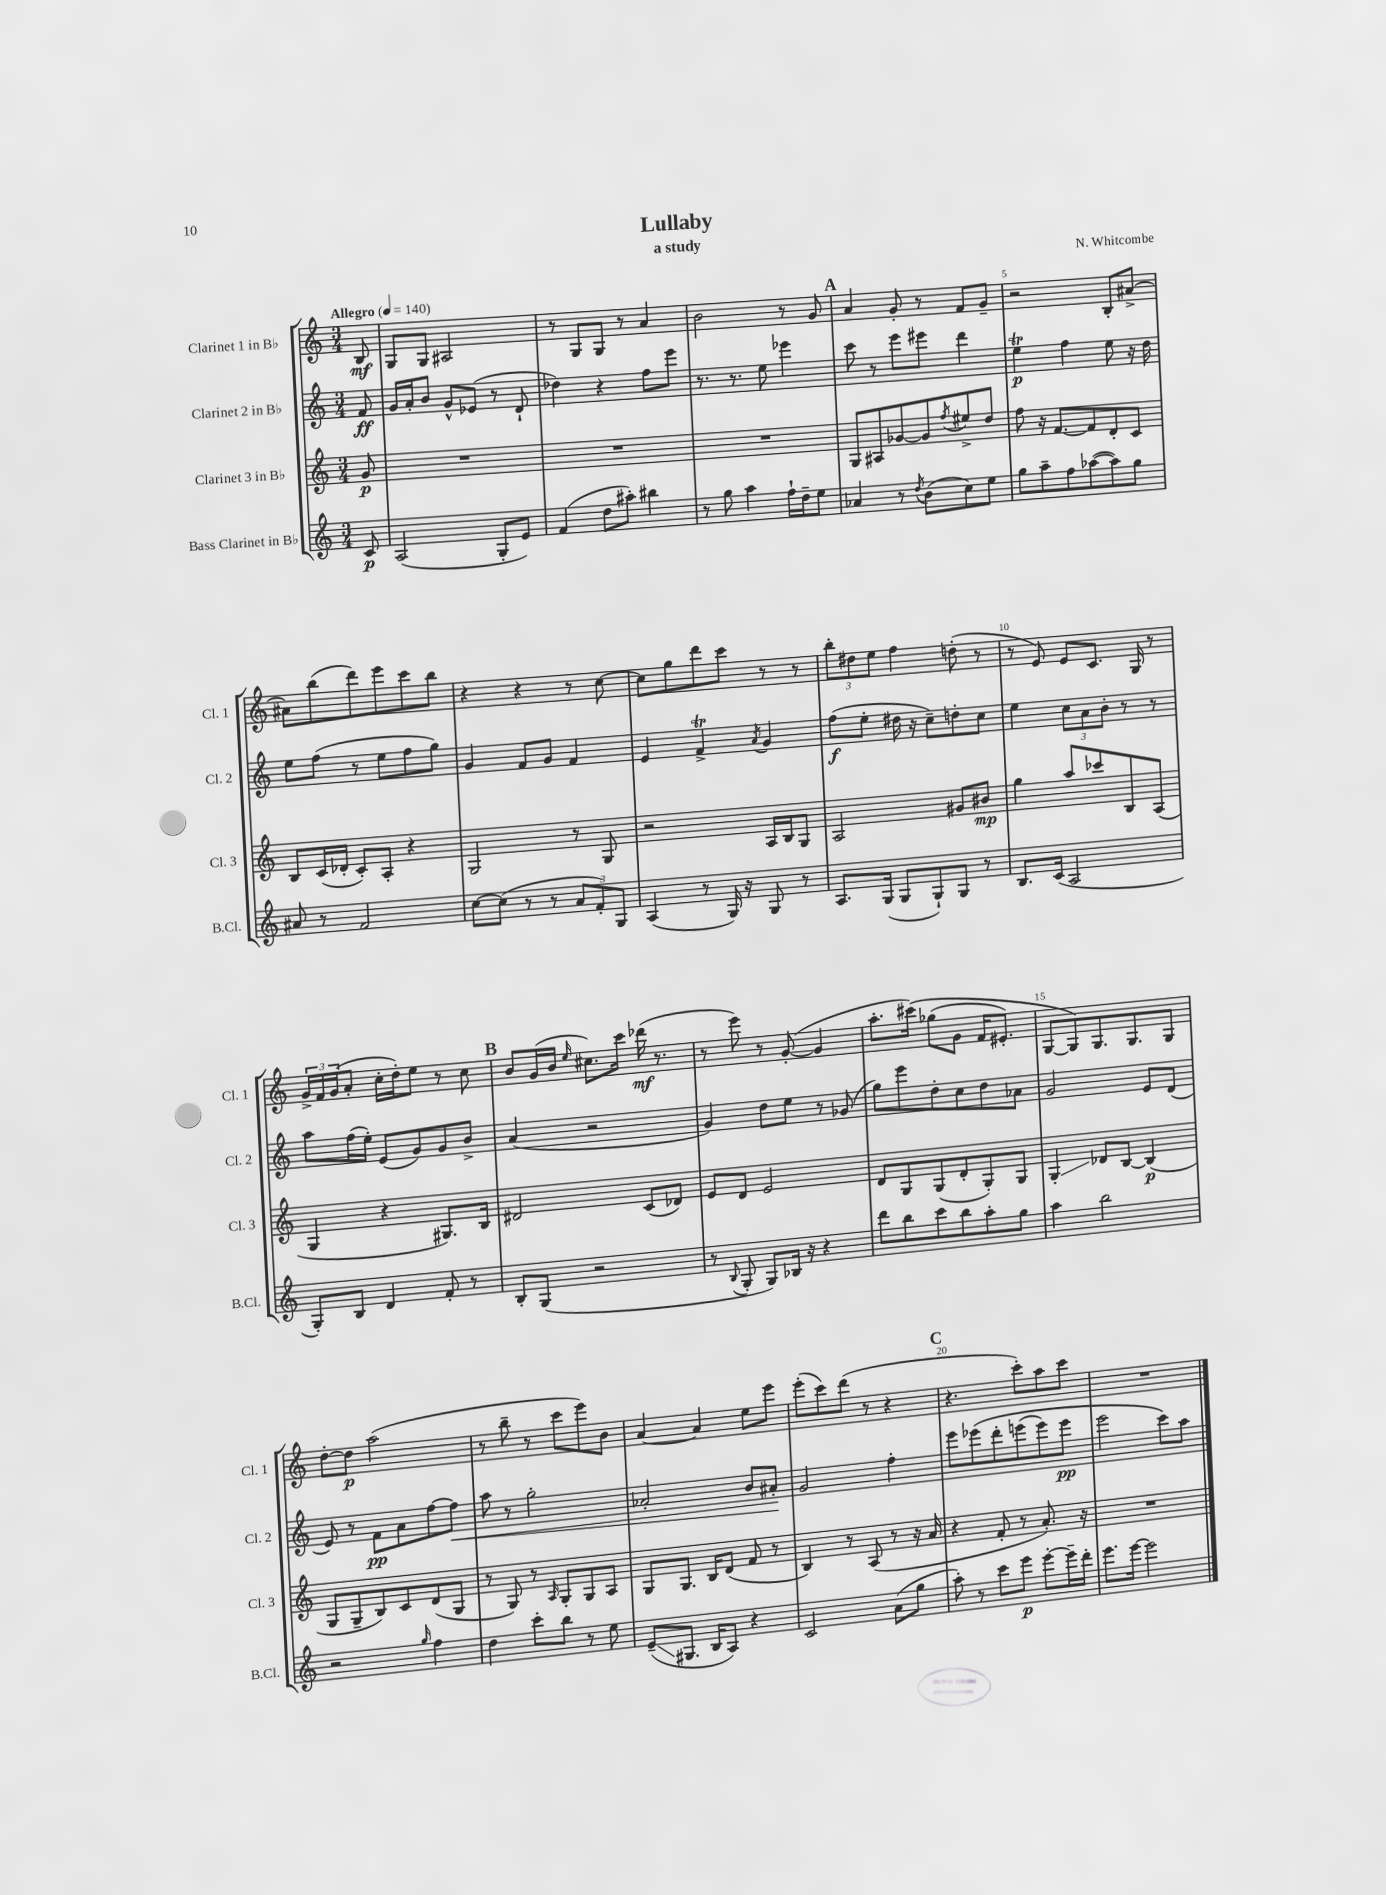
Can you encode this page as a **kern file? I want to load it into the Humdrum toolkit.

**kern	**kern	**kern	**kern
*staff4	*staff3	*staff2	*staff1
*clefG2	*clefG2	*clefG2	*clefG2
*k[]	*k[]	*k[]	*k[]
*M3/4	*M3/4	*M3/4	*M3/4
*MM140	*MM140	*MM140	*MM140
8c	8g	8f	8B
=	=	=	=
(2A	2.r	16g	8G
.	.	16a'	.
.	.	8b	8G
.	.	8g^^	2A#
.	.	(8e-	.
8G'	.	8r	.
8e)	.	8d`	.
=	=	=	=
(4f	2.r	4dd-)	8r
.	.	.	8G
8dd	.	4r	8G
8aa#')	.	.	8r
4bb#	.	8ff	4a
.	.	8eee	.
=	=	=	=
8r	2.r	8.r	2b
8gg	.	.	.
.	.	8.r	.
4aa	.	.	.
.	.	8ee	.
16ff`	.	4eee-	8r
16dd~	.	.	.
8ee	.	.	8g
=	=	=	=
4a-	8G	8ccc	4a
.	8A#	8r	.
8r	[8g-	8eee	8g'
8qdd	.	.	.
(8b	8g-]	8eee#	8r
.	8qff	.	.
8cc)	8ee#^	4ddd	8f
8ee	8dd	.	8g~
=	=	=	=
8gg	8ff	4ee	2r
8aa~	16r	.	.
.	[8.f	.	.
8ff	.	4ff	.
([8aa-	8f]	.	.
8aa-])	8d'	8ee	8B'
8gg	8c	16r	[8a#^
.	.	16dd	.
=	=	=	=
8a#	8B	8ee	8a#]
8r	(16c	(8ff	(8bb
.	16d-'	.	.
2f	8c')	8r	8ddd)
.	8A'	8ee	8eee
.	4r	8ff	8ccc
.	.	8gg)	8bb
=	=	=	=
[8cc	2G	4g	4r
(8cc]	.	.	.
8r	.	8f	4r
8r	.	8g	.
12a	8r	4f	8r
12f')	.	.	.
.	8G	.	[8cc
12G	.	.	.
=	=	=	=
(4A	2r	4e	8cc]
.	.	.	8gg
8r	.	4f^	8ddd
16G)	.	.	8ccc
16r	.	.	.
.	.	8qa	.
8G	16A	4g	8r
.	16B	.	.
8r	8G	.	8r
=	=	=	=
8.A	2A	(8ff	12bb'
.	.	.	12dd#
.	.	8ee'	.
.	.	.	12ee
(16G	.	.	.
8G	.	16dd#	4ff
.	.	16r	.
8G`)	.	8cc~)	.
8G	8g#	8dd'	(8dd'
8r	8b#	8cc	8r
=	=	=	=
8.B	4gg	4ee	8r
.	.	.	8e)
(16c	.	.	.
2A	8aa	12cc	8e
.	.	12a	.
.	8ccc-	.	8.c
.	.	12b'	.
.	8B	8r	.
.	.	.	16G
.	(8A	8r	8r
=	=	=	=
8G')	4G	8aa	24g^
.	.	.	24f
.	.	.	(24g
8B	.	(16ff	8a'
.	.	16ee')	.
4d	4r	(8e	16cc'
.	.	.	16dd')
.	.	8g)	8ee
8f'	8.G#)	8g	8r
8r	.	8b^	8cc
.	16B	.	.
=	=	=	=
8B'	2d#	(4a	8b
(8G	.	.	(16g
.	.	.	16b
.	.	.	16qqee
2r	.	2r	8.cc#)
.	.	.	16ccc
.	(8c	.	(16ddd-
.	.	.	8.r
.	8d-)	.	.
=	=	=	=
8r	8e	4g)	8r
8qqB	.	.	.
8G'	8d	.	8eee)
8G)	2e	8dd	8r
16B-	.	8ee	([8g'
16r	.	.	.
4r	.	8r	4g]
.	.	(8g-	.
=	=	=	=
8ddd	8d	8gg)	8.aa'
8bb	8G	8eee	.
.	.	.	&(16ccc#)
8ccc	(8G	8dd'	(8gg-
8bb	8d'	8cc	8g
8aa'	8G')	8dd	16f
.	.	.	8.e#')
8gg	8G	8a-	.
=	=	=	=
4aa	4G'	2g	[8G
.	.	.	8G]&)
2bb	8d-	.	8.G
.	[8B	.	.
.	.	.	8.G
.	(4B]	8e	.
.	.	(8d	8G
=	=	=	=
2r	8G	8e)	[8dd'
.	8G~	8r	8dd]
.	8B)	8f	(2aa
.	8c	8a	.
16qqgg	.	.	.
4ff	(8d	[8ff	.
.	8G	8ff]	.
=	=	=	=
4dd	8r	8aa	8r
.	8G)	8r	8bb~
8ccc'	8r	2gg'	8r
.	16qqA	.	.
8bb	8G'	.	8ccc
8r	8G	.	8eee)
8ee	8A	.	8b
=	=	=	=
(8e~	8G	2a-'	[4a
8.G#	8.G	.	.
.	.	.	4a]
16B	16B	.	.
8A)	(8d	.	.
4r	8f	8b	8ee
.	8r	8a#'	8eee
=	=	=	=
2c	4B)	2g	(8eee'
.	.	.	8ccc)
.	8r	.	(8ddd
.	(8A	.	8r
(8a	8r	4ff'	4r
8gg	16r	.	.
.	16a	.	.
=	=	=	=
8aa')	4r	8eee	4.r
8r	.	&(8eee-	.
8ccc	8f'	8ddd'	.
8eee	8r	(8eee	8ccc')
[8eee'	8.a')	8eee)	8aa
16eee~]	.	8eee	8ccc
16ddd'	16r	.	.
=	=	=	=
8.eee	2.r	2eee	2.r
[16eee	.	.	.
2eee]	.	.	.
.	.	8ccc&)	.
.	.	8aa	.
==	==	==	==
*-	*-	*-	*-
